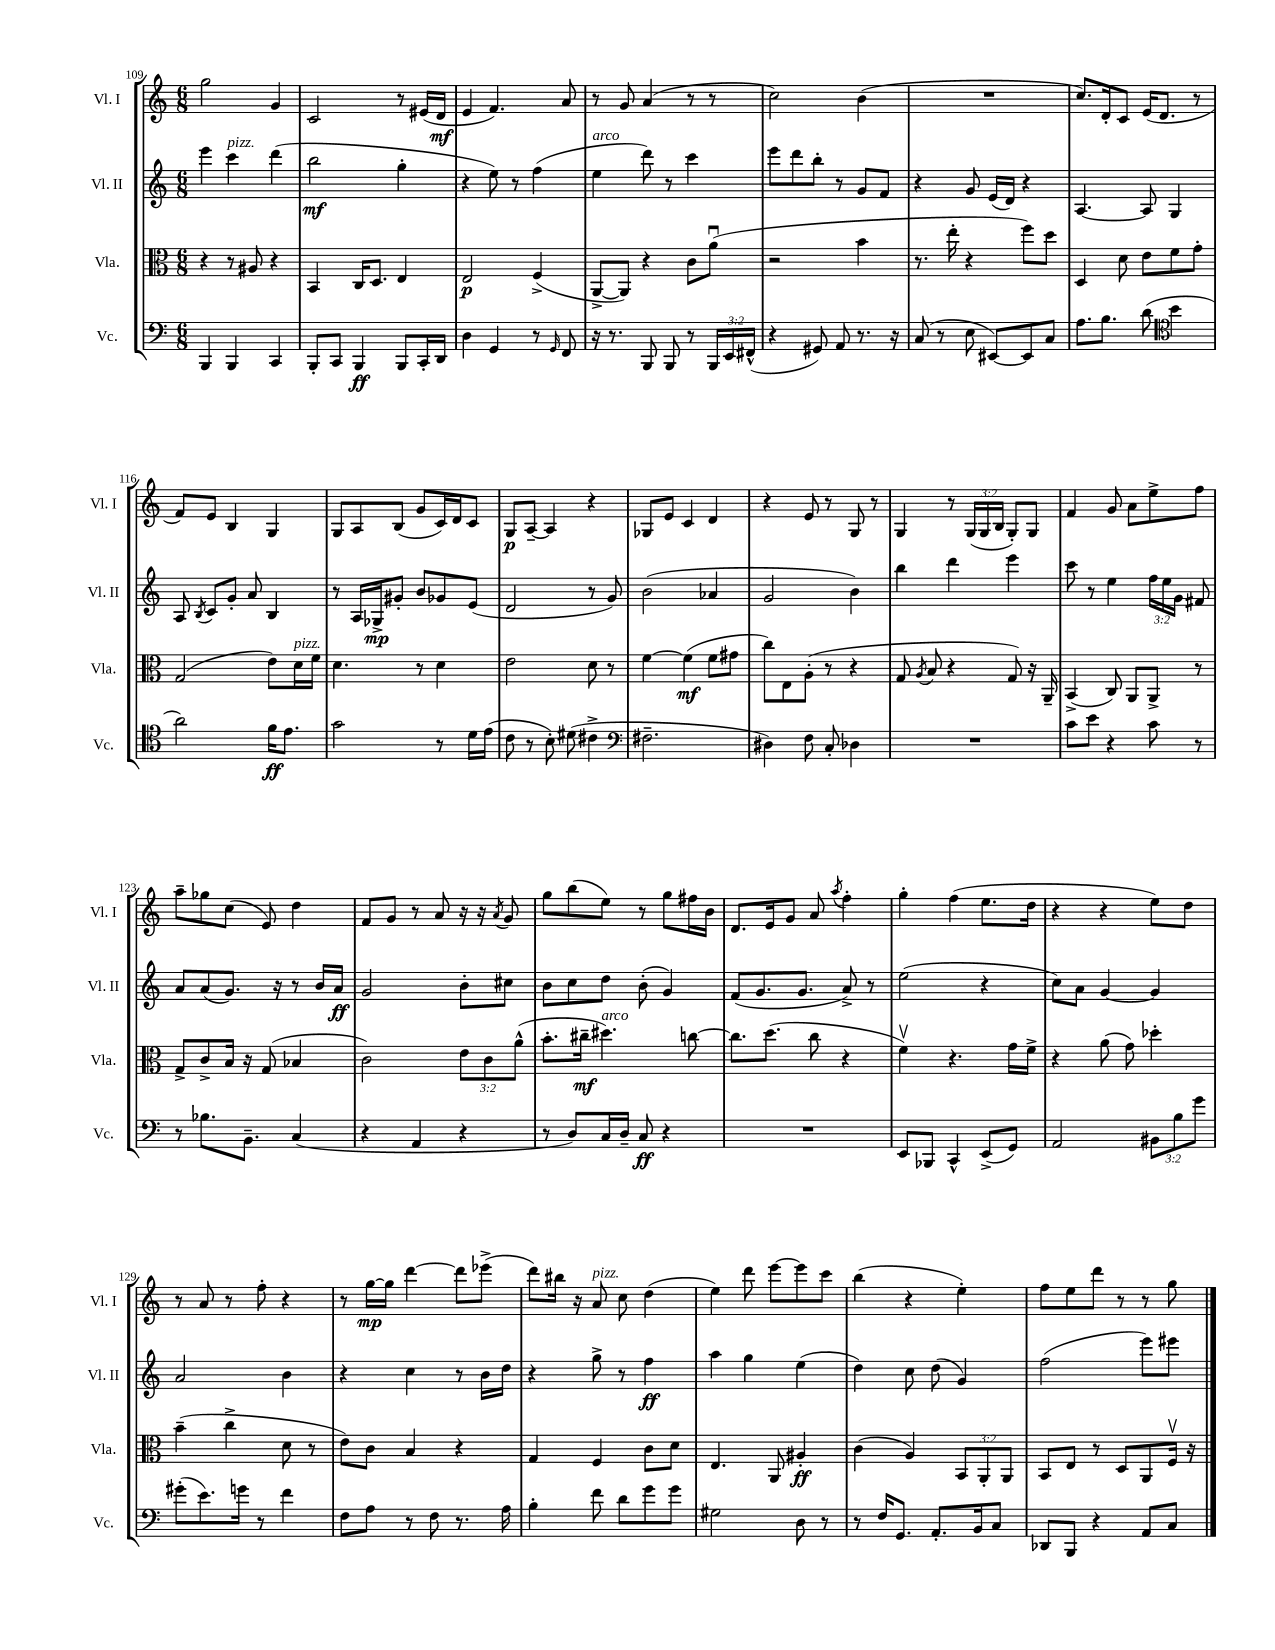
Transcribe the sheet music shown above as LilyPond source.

<<
\new StaffGroup <<
\new Staff = "s0" \with { instrumentName = "Vl. I" shortInstrumentName = "Vl. I" } {
    \clef treble \key c \major \numericTimeSignature \time 6/8 \override Staff.TupletNumber.text = #tuplet-number::calc-fraction-text
    \autoBeamOff g''2 g'4 |
    c'2 r8 eis'16[( d'16]\mf |
    e'4 f'4.) a'8 |
    r8 g'8 a'4( r8 r8 |
    c''2) b'4( |
    R2. |
    c''8.[) d'16-. c'8] e'16[( d'8.] r8 |
    f'8[) e'8] b4 g4 |
    g8[ a8 b8]( g'8[ c'16) d'16 c'8] |
    g8[\p a8]~-- a4 r4 |
    ges8[ e'8] c'4 d'4 |
    r4 e'8 r8 g8 r8 |
    g4 r8 \tuplet 3/2 { g16[( g16 b16] } g8[-.) g8] |
    f'4 g'8 a'8[ e''8-> f''8] |
    a''8[-- ges''8 c''8]( e'8) d''4 |
    f'8[ g'8] r8 a'8 r16 r16 \acciaccatura { a'8 } g'8 |
    g''8[ b''8( e''8]) r8 g''8[ fis''16 b'16] |
    d'8.[ e'16 g'8] a'8 \acciaccatura { a''8 } f''4-. |
    g''4-. f''4( e''8.[ d''16] |
    r4 r4 e''8[) d''8] |
    r8 a'8 r8 f''8-. r4 |
    r8 g''16[~\mp g''16] d'''4~ d'''8[ ees'''8]->( |
    d'''8[) bis''16] r16 a'8^\markup { \italic "pizz." } c''8 d''4( |
    e''4) d'''8 e'''8[~ e'''8 c'''8] |
    b''4( r4 e''4-.) |
    f''8[ e''8 d'''8] r8 r8 g''8 \bar "|." |
}
\new Staff = "s1" \with { instrumentName = "Vl. II" shortInstrumentName = "Vl. II" } {
    \clef treble \key c \major \numericTimeSignature \time 6/8 \override Staff.TupletNumber.text = #tuplet-number::calc-fraction-text
    \autoBeamOff e'''4 c'''4^\markup { \italic "pizz." } d'''4( |
    b''2\mf g''4-. |
    r4 e''8) r8 f''4( |
    e''4^\markup { \italic "arco" } d'''8) r8 c'''4 |
    e'''8[ d'''8 b''8]-. r8 g'8[ f'8] |
    r4 g'8 e'16[( d'16]) r4 |
    a4.~ a8 g4 |
    a8 \acciaccatura { b8 } c'8[ g'8]-. a'8 b4 |
    r8 a16[ ges16->\mp gis'8]-. b'8[ ges'8 e'8]( |
    d'2 r8 g'8) |
    b'2( aes'4 |
    g'2 b'4) |
    b''4 d'''4 e'''4 |
    c'''8 r8 e''4 \tuplet 3/2 { f''16[ e''16 g'16] } fis'8 |
    a'8[ a'8( g'8.]) r16 r8 b'16[ a'16]\ff |
    g'2 b'8[-. cis''8] |
    b'8[ c''8 d''8] b'8-.( g'4) |
    f'8[( g'8. g'8.] a'8->) r8 |
    e''2( r4 |
    c''8[) a'8] g'4~ g'4 |
    a'2 b'4 |
    r4 c''4 r8 b'16[ d''16] |
    r4 g''8-> r8 f''4\ff |
    a''4 g''4 e''4( |
    d''4) c''8 d''8( g'4) |
    f''2( e'''8[) eis'''8] \bar "|." |
}
\new Staff = "s2" \with { instrumentName = "Vla." shortInstrumentName = "Vla." } {
    \clef alto \key c \major \numericTimeSignature \time 6/8 \override Staff.TupletNumber.text = #tuplet-number::calc-fraction-text
    \autoBeamOff r4 r8 ais8 r4 |
    b,4 c16[ d8.] e4 |
    e2\p f4->( |
    a,8[~-> a,8]) r4 c'8[ a'8]\downbow( |
    r2 b'4 |
    r8. e''16-. r4 f''8[) d''8] |
    d4 d'8 e'8[ f'8 g'8]-. |
    g2( e'8[) d'16^\markup { \italic "pizz." } f'16] |
    d'4. r8 d'4 |
    e'2 d'8 r8 |
    f'4~ f'4\mf( f'8[ gis'8] |
    c''8[) e8 a8]-.( r8 r4 |
    g8 \acciaccatura { a8 } b8 r4 g8) r16 a,16-- |
    b,4->( c8) a,8[ a,8]-> r8 |
    g8[-> c'8-> b16] r16 g8( bes4 |
    c'2) \tuplet 3/2 { e'8[ c'8 a'8]-^( } |
    b'8.[-. cis''16]--\mf dis''4.^\markup { \italic "arco" }) c''8~ |
    c''8.[ d''8.]( c''8 r4 |
    f'4\upbow) r4. g'16[ f'16]-> |
    r4 a'8( g'8) des''4-. |
    b'4--( c''4-> d'8 r8 |
    e'8[) c'8] b4 r4 |
    g4 f4 c'8[ d'8] |
    e4. a,8 ais4-.\ff |
    c'4( a4) \tuplet 3/2 { b,8[ a,8-. a,8] } |
    b,8[ e8] r8 d8[ a,8 f16]\upbow r16 \bar "|." |
}
\new Staff = "s3" \with { instrumentName = "Vc." shortInstrumentName = "Vc." } {
    \clef bass \key c \major \numericTimeSignature \time 6/8 \override Staff.TupletNumber.text = #tuplet-number::calc-fraction-text
    \autoBeamOff b,,4 b,,4 c,4 |
    b,,8[-. c,8] b,,4\ff b,,8[ c,16-. d,16] |
    d4 g,4 r8 \grace { g,16 } f,8 |
    r16 r8. b,,8 b,,8 r8 \tuplet 3/2 { b,,16[ e,16 fis,16]-^( } |
    r4 gis,8) a,8 r8. r16 |
    c8( r8 e8 eis,8[~) eis,8 c8] |
    a8.[ b8.] d'8( \clef tenor b'4 |
    a'2) f'16[\ff e'8.] |
    g'2 r8 d'16[ e'16]( |
    c'8 r8 b8-.) dis'8( cis'4-> |
    \clef bass fis2.-- |
    dis4) f8 c8-. des4 |
    R2. |
    c'8[ e'8] r4 c'8 r8 |
    r8 bes8.[ b,8.]-- c4( |
    r4 a,4 r4 |
    r8 d8[) c16 d16]-- c8\ff r4 |
    R2. |
    e,8[ bes,,8] c,4-^ e,8[->( g,8]) |
    a,2 \tuplet 3/2 { bis,8[ b8 g'8] } |
    gis'8[-.( e'8.) g'16] r8 f'4 |
    f8[ a8] r8 f8 r8. a16 |
    b4-. f'8 d'8[ g'8 g'8] |
    gis2 d8 r8 |
    r8 f16[ g,8.] a,8.[-. b,16 c8] |
    des,8[ b,,8] r4 a,8[ c8] \bar "|." |
}
>>
>>
\layout { \context { \Score currentBarNumber = #109 } }
